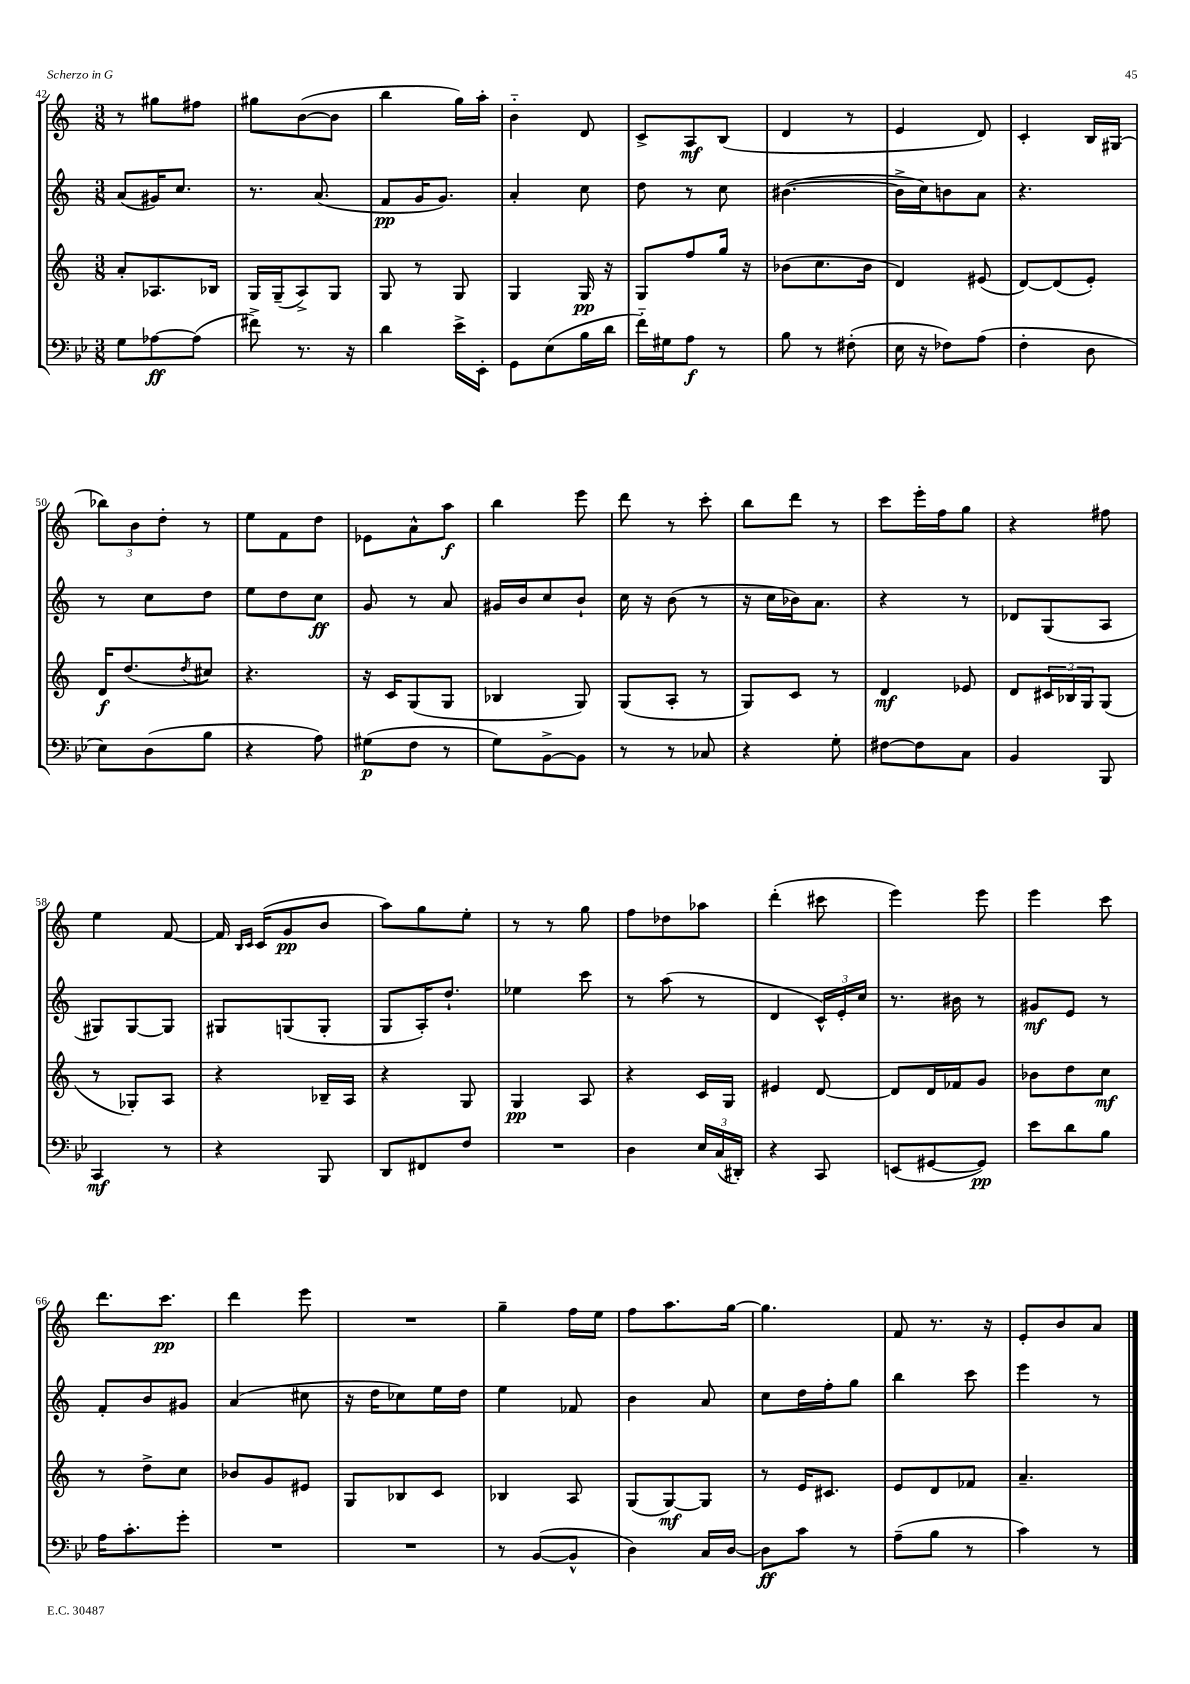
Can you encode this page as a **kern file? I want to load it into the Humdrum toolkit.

**kern	**kern	**kern	**kern
*staff4	*staff3	*staff2	*staff1
*clefF4	*clefG2	*clefG2	*clefG2
*k[b-e-]	*k[]	*k[]	*k[]
*M3/8	*M3/8	*M3/8	*M3/8
8G\L	8a'/L	(8a/L	8r
[8A-\	8.A-/	16g#/K)	8gg#\L
.	.	8.cc/J	.
(8A-\]J	.	.	8ff#\J
.	16B-/Jk	.	.
=	=	=	=
8f#^\)	16G/LL	8.r	8gg#\L
.	(16G~/J	.	.
8.r	8A^/)	.	([8b\
.	.	(8.a/	.
.	8G/J	.	8b\]J
16r	.	.	.
=	=	=	=
4d\	8G/	8f/L	4bb\
.	8r	16g/K	.
.	.	8.g/J)	.
16e-^\LL	8G/	.	16gg\LL)
16EE-'\JJ	.	.	16aa'\JJ
=	=	=	=
8GG\L	4G/	4a'/	4b'~\
(8E-\	.	.	.
16B-\L	16G/	8cc\	8d/
16d\JJ	16r	.	.
=	=	=	=
16f'~\LL)	8G/L	8dd\	8c^/L
16G#\J	.	.	.
8A\J	8ff/	8r	8A/
8r	16gg/Jk	8cc\	(8B/J
.	16r	.	.
=	=	=	=
8B-\	(8b-\L	([4.b#\	4d/
8r	8.cc\	.	.
(8F#'\	.	.	8r
.	16b-\Jk	.	.
=	=	=	=
16E-\	4d/)	16b#^\]LL	4e/
16r	.	16cc\J)	.
8F-\L)	.	8b\	.
(8A\J	(8e#/	8a\J	8d/)
=	=	=	=
4F'\	[8d/L)	4.r	4c'/
.	(8d/]	.	.
8D\	8e'/J)	.	16B/LL
.	.	.	(16G#/JJ
=	=	=	=
8E-\L)	16d/LK	8r	12bb-\L)
.	(8.dd/	.	.
.	.	.	12b\
(8D\	.	8cc\L	.
.	.	.	12dd'\J
.	8qdd/	.	.
8B-\J	8cc#/J)	8dd\J	8r
=	=	=	=
4r	4.r	8ee\L	8ee\L
.	.	8dd\	8f\
8A\)	.	8cc\J	8dd\J
=	=	=	=
(8G#\L	16r	8g/	8e-\L
.	16c/LK	.	.
8F\J	(8G/	8r	8a^^\
8r	8G/J	8a/	8aa\J
=	=	=	=
8G\L)	4B-/	16g#/LL	4bb\
.	.	16b/J	.
[8BB-^\	.	8cc/	.
8BB-\]J	8G/)	8b`/J	8eee\
=	=	=	=
8r	(8G/L	16cc\	8ddd\
.	.	16r	.
8r	8A'/J	(8b\	8r
8C-/	8r	8r	8ccc'\
=	=	=	=
4r	8G/L)	16r	8bb\L
.	.	16cc\LL	.
.	8c/J	16b-\J)	8ddd\J
.	.	8.a\J	.
8G'\	8r	.	8r
=	=	=	=
[8F#\L	4d/	4r	8ccc\L
8F#\]	.	.	16eee'\L
.	.	.	16ff\J
8C\J	8e-/	8r	8gg\J
=	=	=	=
4BB-/	8d/L	8d-/L	4r
.	24c#/L	(8G/	.
.	24B-/	.	.
.	24G/J	.	.
8BBB-/	(8G/J	8A/J	8ff#\
=	=	=	=
4CC/	8r	8G#/L)	4ee\
.	8G-'/L)	[8G#/	.
8r	8A/J	8G#/]J	[8f/
=	=	=	=
4r	4r	8G#/L	16f/]
.	.	.	16qqB/LL
.	.	.	16qqc/JJ
.	.	.	(16c/LK
.	.	(8G/	8g/
8BBB-/	16B-~/LL	8G'/J	8b/J
.	16A/JJ	.	.
=	=	=	=
8DD/L	4r	8G/L	8aa\L)
8FF#/	.	16A'/K)	8gg\
.	.	8.dd`/J	.
8F/J	8G/	.	8ee'\J
=	=	=	=
4.r	4G/	4ee-\	8r
.	.	.	8r
.	8A/	8ccc\	8gg\
=	=	=	=
4D\	4r	8r	8ff\L
.	.	(8aa\	8dd-\
24E-/LL	16c/LL	8r	8aa-\J
(24C/	.	.	.
.	16G/JJ	.	.
24DD#'/JJ)	.	.	.
=	=	=	=
4r	4e#/	4d/	(4ddd'\
8CC/	[8d/	24c^^/LL)	8ccc#\
.	.	24e'/	.
.	.	24cc/JJ	.
=	=	=	=
(8EE/L	8d/]L	8.r	4eee\)
[8GG#/	16d/L	.	.
.	16f-/J	16b#\	.
8GG#/]J)	8g/J	8r	8eee\
=	=	=	=
8e-\L	8b-\L	8g#/L	4eee\
8d\	8dd\	8e/J	.
8B-\J	8cc\J	8r	8ccc\
=	=	=	=
16A\LK	8r	8f'/L	8.ddd\L
8.c'\	.	.	.
.	8dd^\L	8b/	.
.	.	.	8.ccc\J
8g'\J	8cc\J	8g#/J	.
=	=	=	=
4.r	8b-/L	(4a/	4ddd\
.	8g/	.	.
.	8e#/J	8cc#\	8eee\
=	=	=	=
4.r	8G/L	16r	4.r
.	.	16dd\LK	.
.	8B-/	8cc-\)	.
.	8c/J	16ee\L	.
.	.	16dd\JJ	.
=	=	=	=
8r	4B-/	4ee\	4gg~\
([8BB-/L	.	.	.
8BB-^^/]J	8A/	8f-/	16ff\LL
.	.	.	16ee\JJ
=	=	=	=
4D\)	(8G/L	4b\	8ff\L
.	[8G/)	.	8.aa\
16C/LL	8G/]J	8a/	.
[16D/JJ	.	.	[16gg\Jk
=	=	=	=
8D\]L	8r	8cc\L	4.gg\]
8c\J	16e/LK	16dd\L	.
.	8.c#/J	16ff'\J	.
8r	.	8gg\J	.
=	=	=	=
(8A~\L	8e/L	4bb\	8f/
8B-\J	8d/	.	8.r
8r	8f-/J	8ccc\	.
.	.	.	16r
=	=	=	=
4c\)	4.a~/	4eee\	8e'/L
.	.	.	8b/
8r	.	8r	8a/J
==	==	==	==
*-	*-	*-	*-
